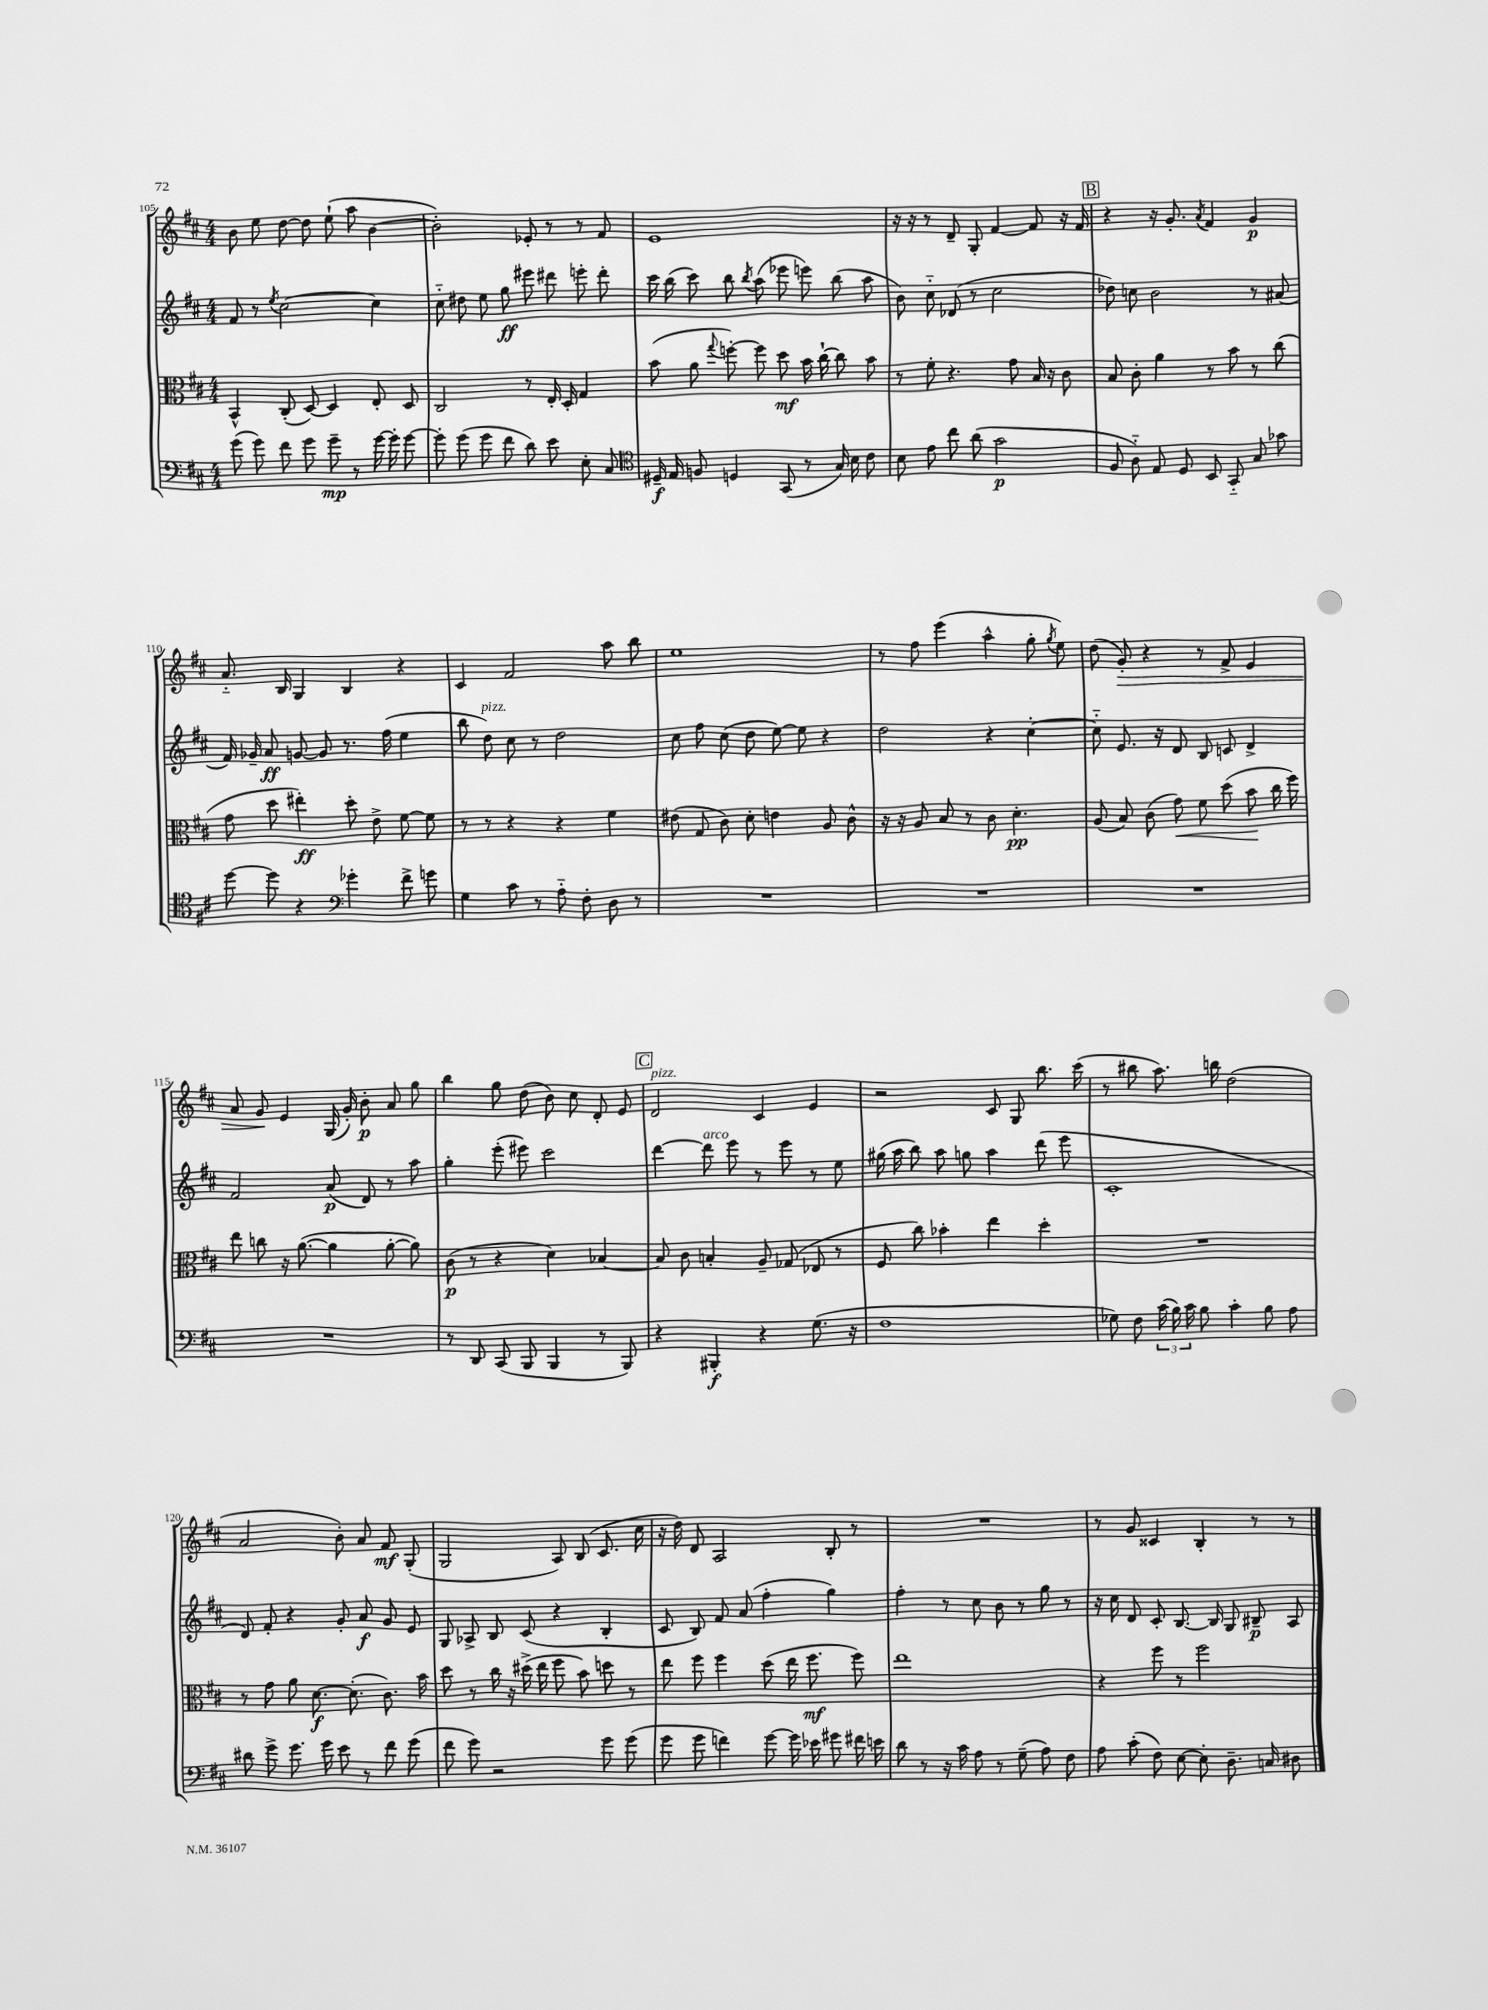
<<
\new StaffGroup <<
\new Staff = "s0" {
    \clef treble \key d \major \numericTimeSignature \time 4/4
    \autoBeamOff b'8 e''8 d''8~ d''8 e''8-!( a''8 b'4~ |
    b'2-.) ees'8-. r8 r8 fis'8 |
    e'1 |
    r16 r16 r8 d'8-- g8-. fis'4~ fis'8 r16 fis'16 |
    \mark \markup { \box "B" } r4 r16 g'8.-. \acciaccatura { a'8 } fis'4 g'4\p |
    a'8.-_ b16 g4 b4 r4 |
    cis'4 fis'2 a''8 b''8 |
    e''1 |
    r8 fis''8 e'''4( a''4-^ g''8-. \acciaccatura { g''8 } e''8) |
    d''8( g'8-.\>) r4 r8 fis'8-> e'4 |
    a'8 g'8\! e'4 g16( g'16-.) b'8-.\p a'8 g''8 |
    b''4 g''8 d''8( b'8) cis''8 d'8-. e'8 |
    \mark \markup { \box "C" } d'2^\markup { \italic "pizz." } cis'4 e'4 |
    r2 cis'8 g8 b''8. cis'''16( |
    r8 bis''8 a''8.) b''16 d''2( |
    a'2 b'8-.) a'8 fis'8\mf g8-.( |
    g2 a8) b8( cis'8. cis''16 |
    r16 d''16) d'8 a2 b8-. r8 |
    R1 |
    r8 g'8 cisis'4 b4-. r8 r8 \bar "|." |
}
\new Staff = "s1" {
    \clef treble \key d \major \numericTimeSignature \time 4/4
    \autoBeamOff fis'8 r8 \acciaccatura { e''8 } cis''2~ cis''4 |
    cis''8-_ dis''8 e''8 g''8\ff eis'''8 dis'''8 e'''8-. dis'''8-. |
    cis'''16 b''16( cis'''8) b''8 \acciaccatura { b''8 } a''8( ees'''8 e'''8) b''8( a''8 |
    b'8) cis''8-_ des'8( r8 cis''2 |
    \mark \markup { \box "B" } des''8) c''8 b'2 r8 ais'8( |
    fis'16) ges'16-- a'8\ff g'8~ g'8 r8. fis''16( e''4 |
    b''8 d''8^\markup { \italic "pizz." }) cis''8 r8 d''2 |
    cis''8 fis''8 cis''8( d''8 e''8~) e''8 r4 |
    d''2 r4 cis''4~-. |
    cis''8-_ e'8. r16 d'8 b8 c'8 d'4-> |
    fis'2 a'8\p( d'8) r8 a''8 |
    g''4-. e'''8-.( eis'''8) cis'''2 |
    \mark \markup { \box "C" } d'''4~ d'''8^\markup { \italic "arco" } e'''8 r8 e'''8 r8 e''8 |
    gis''16( a''16 b''8) a''8 g''8 a''4 d'''8( e'''8 |
    cis'1-. |
    d'8) fis'8-. r4 g'8-. a'8\f g'8 e'8 |
    g8 aes8-> b8 cis'8( r4 b4-. |
    cis'8 b8) fis'8 a'8( fis''4-. g''4) |
    fis''4-. r8 cis''8 b'8 r8 g''8 r8 |
    r16 cis''16 d'8 cis'8-. b8.~ b16 g8 bis8--\p a8 \bar "|." |
}
\new Staff = "s2" {
    \clef alto \key d \major \numericTimeSignature \time 4/4
    \autoBeamOff b,4-^ cis8-.( d8~) d4 e8-. d8 |
    cis2 r8 e16-. d16-. g4 |
    b'8( a'8 \appoggiatura { g''8 } f''8~-.) f''8 d''8\mf b'16 cis''16~-! cis''8 b'8 |
    r8 fis'8-. r4. g'8 b16 r16 cis'8 |
    \mark \markup { \box "B" } b8 cis'8-. a'4 r8 b'8 r8 cis''8( |
    g'8 d''8 eis''4-.\ff) d''8-. e'8-> fis'8~ fis'8 |
    r8 r8 r4 r4 fis'4 |
    eis'8( g8 cis'8) d'8-. e'4 a8 cis'8-^ |
    r16 r16 a8 b8 r8 cis'8 d'4.-.\pp |
    a8( b8) cis'8( g'8\<) fis'8 d''8( b'8\! cis''16 fis''16) |
    e''8 c''8 r16 a'8.~( a'4 a'8~-. a'8) |
    cis'8\p( r8 r4 d'4) bes4~ |
    \mark \markup { \box "C" } bes8 cis'8 b4-. a8-- ges8( ees8 r8 |
    fis8 cis''8) bes'4-. e''4 d''4-. |
    R1 |
    r8 g'8 a'8 d'8.~\f d'8.-.( cis'8.) b'16 |
    d''8 r8 cis''16 r16 dis''16->( e''16 fis''8 b'8) d''8 r8 |
    e''8 fis''8 fis''4 d''8( e''16 fis''8.\mf fis''8) |
    e''1 |
    r4 fis''8 r8 fis''2 \bar "|." |
}
\new Staff = "s3" {
    \clef bass \key d \major \numericTimeSignature \time 4/4
    \autoBeamOff g'8( g'8) fis'8 g'8 g'8--\mp r8 g'16~ g'16-. g'8~ |
    g'8-. g'8( g'8 fis'8 d'8) e'8 e8-. cis8 |
    \clef tenor dis16--\f e16 f8 d4 g,8( r8 g16) b16 cis'8 |
    b8 e'8 cis''8 a'8( g'2\p |
    \mark \markup { \box "B" } fis8 a8-_) e8 d8 b,8 g,8-_ g8 ges'8 |
    d''8~ d''8 r4 \clef bass ges'4-. fis'8-> g'8 |
    g4 cis'8 r8 a8-_ fis8-. d8 r8 |
    R1 |
    R1 |
    R1 |
    R1 |
    r8 d,8 cis,8( b,,8 b,,4 r8 b,,8) |
    \mark \markup { \box "C" } r4 bis,,4-.\f r4 g8.( r16 |
    fis1 |
    ges8) fis8 \tuplet 3/2 { cis'16( b16) cis'16 } b8 cis'4-. b8 a8 |
    dis'8 g'8-> g'8. g'16 e'8 r8 fis'8 g'8( |
    fis'8 g'8) r2 g'8 g'8( |
    g'8 g'8 f'4) g'8~ g'16 ees'16 gis'8 fis'16 e'16 |
    d'8 r8 r16 cis'16 a8 r8 g8--( a8) fis8 |
    a8 cis'8-.( fis8) e8~ e8-. d8.-- c16 dis8 \bar "|." |
}
>>
>>
\layout { \context { \Score currentBarNumber = #105 } }
